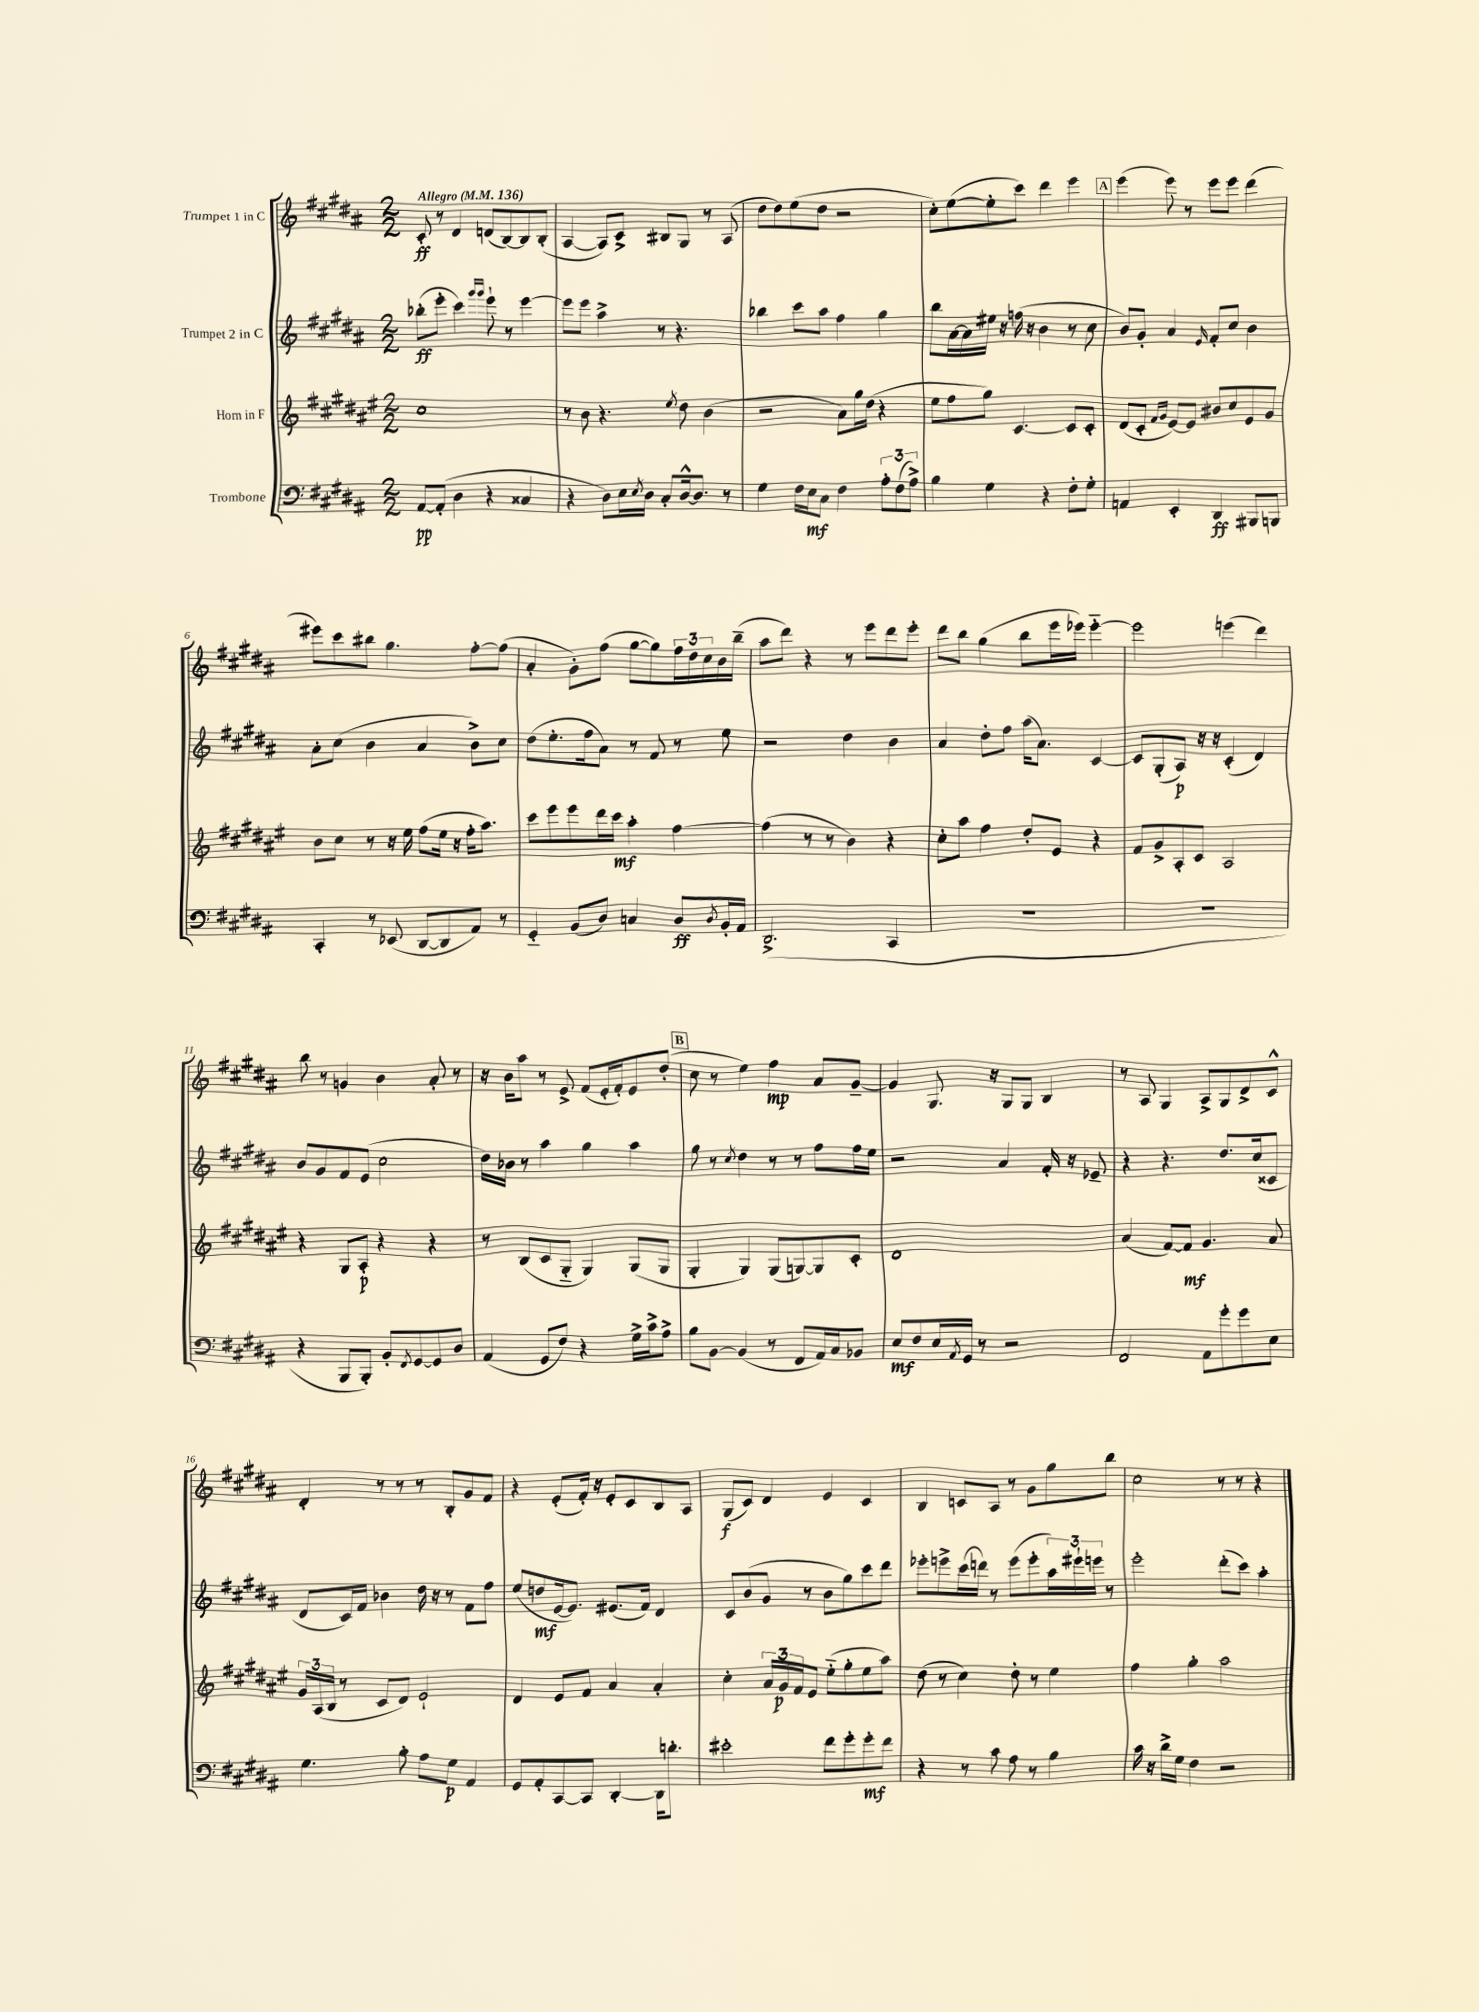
<<
\new StaffGroup <<
\new Staff = "s0" \with { instrumentName = "Trumpet 1 in C" } {
    \clef treble \key b \major \numericTimeSignature \time 2/2 \tempo "Allegro" 4 = 136
    cis'8-.\ff r8 dis'4 d'8( b8~) b8 b8-.( |
    ais4~ ais8) cis'8-> bis8 gis8 r8 ais8( |
    dis''8 dis''8) e''8( dis''8 r2 |
    cis''8-.) e''8~( e''8-. cis'''8) dis'''4 e'''4 |
    \mark \markup { \box "A" } e'''4( e'''8) r8 e'''8 e'''8 dis'''4( |
    eis'''8) cis'''8 bis''8 gis''4. fis''8~-. fis''8( |
    ais'4-. gis'8-.) fis''8( gis''8~ gis''8) \tuplet 3/2 { fis''16 dis''16 cis''16 } b'16 b''16--( |
    ais''8 dis'''8) r4 r8 e'''8 dis'''8 e'''8-. |
    dis'''8 b''8 gis''4( b''8 e'''16 ees'''16) ees'''4~-_ |
    ees'''2 e'''4( dis'''4) |
    b''8 r8 g'4 b'4 ais'8-. r8 |
    r16 b'16 ais''8 r8 e'8-> fis'8( e'16-. fis'16-.) e'8 dis''8-.( |
    \mark \markup { \box "B" } cis''8 r8 e''4) fis''4\mp ais'8 gis'8~-- |
    gis'4 gis8. r16 gis8 gis8 b4 |
    r8 ais8 gis4 ais8-> gis8 dis'8-> cis'8-^ |
    dis'4-. r8 r8 r8 b8-. gis'8 fis'8 |
    r4 e'8-.( fis'16-.) r16 e'8-. cis'8 b8 ais8 |
    gis8\f( cis'8) dis'4 e'4 cis'4 |
    b4 c'8 ais8 r8 gis'8 gis''8 b''8 |
    cis''2 r8 r8 r4 \bar "|." |
}
\new Staff = "s1" \with { instrumentName = "Trumpet 2 in C" } {
    \clef treble \key b \major \numericTimeSignature \time 2/2
    bes''8-.\ff( e'''8-. cis'''4) \grace { gis'''16 gis'''16 } e'''8-! r8 e'''4~ |
    e'''8 e'''8 ais''4-> r8 r4. |
    bes''4 cis'''8 ais''8 fis''4 gis''4 |
    b''8 ais'16~ ais'16 eis''16 r16 f''16( r16 b'4 r8 cis''8 |
    \mark \markup { \box "A" } b'8) gis'8-. ais'4 \grace { e'16 } fis'8-. cis''8 b'4 |
    ais'8-. cis''8( b'4 ais'4 b'8->) cis''8 |
    dis''8( e''8.-. fis''16 ais'8) r8 fis'8 r8 e''8 |
    r2 dis''4 b'4 |
    ais'4 dis''8-. fis''8 ais''16( ais'8.) cis'4~ |
    cis'8 gis8-.( ais8\p) r16 r16 cis'4-.( dis'4) |
    b'8 gis'8 fis'8 e'8( cis''2 |
    dis''16) bes'16 r8 ais''4 gis''4 ais''4 |
    \mark \markup { \box "B" } gis''8 r8 \acciaccatura { cis''8 } dis''4 r8 r8 fis''8 fis''16 e''16 |
    r2 ais'4 fis'16-. r16 ees'8-- |
    r4 r4. dis''8. cis''16( cisis'8 |
    dis'8 cis'16) fis'16 bes'4 dis''16 r16 r8 fis'8 fis''8 |
    e''8( d''8\mf e'16~ e'8.) eis'8.( fis'16) dis'4 |
    cis'8 b'8( gis'8 r8 b'8 gis''8) cis'''8 dis'''8 |
    ees'''8-. e'''8-> cis'''16( d'''16) r8 e'''8( e'''8-. \tuplet 3/2 { ais''16) eis'''16-! e'''16 } r8 |
    e'''2-. dis'''8-.( cis'''8) ais''4-. \bar "|." |
}
\new Staff = "s2" \with { instrumentName = "Horn in F" } {
    \clef treble \key fis \major \numericTimeSignature \time 2/2
    cis''1 |
    r8 b'8 r4. \acciaccatura { eis''8 } dis''8 b'4( |
    r2 ais'8) gis''16 dis''16( r4 |
    eis''8 fis''8 gis''8) cis'4.~ cis'8 cis'8-. |
    \mark \markup { \box "A" } dis'8( cis'8-. \grace { fis'16 gis'16 } eis'8~) eis'8 bis'8 cis''8 eis'8 gis'8 |
    b'8 cis''8 r8 r16 eis''16 fis''8( eis''16 r16 fis''16-. ais''8.) |
    cis'''8 eis'''8 eis'''8 dis'''16 cis'''16\mf ais''4-. fis''4~ |
    fis''4( r8 r8 b'4) r4 |
    cis''8-. ais''8 fis''4 dis''8-. eis'8 r4 |
    fis'8 gis'8-> ais8-. cis'8 ais2 |
    r4 gis8 ais8-.\p r4 r4 |
    r8 b8( cis'8 gis8-_ gis4) gis8( gis8 |
    \mark \markup { \box "B" } gis4-. gis4) gis8( g8~) g8 cis'8-. |
    dis'1 |
    ais'4( fis'8~) fis'8\mf gis'4. ais'8 |
    \tuplet 3/2 { gis'16 ais16( b16 } r8 cis'8 dis'8) eis'2-! |
    dis'4 eis'8 fis'8 ais'4 ais'4-. |
    cis''4-. \tuplet 3/2 { ais'16 gis'16\p fis'16 } eis'8 eis''8-_( gis''8-. eis''8 ais''8) |
    dis''8( r8 cis''4) dis''8-. r8 eis''4 |
    fis''4 gis''4-. ais''2 \bar "|." |
}
\new Staff = "s3" \with { instrumentName = "Trombone" } {
    \clef bass \key b \major \numericTimeSignature \time 2/2
    ais,8~\pp ais,8-.( dis4 r4 cisis4 |
    r4 dis8) e16 \acciaccatura { e8 } dis16 cis8-. dis16~-^ dis8. r8 |
    gis4 fis16 e16\mf cis8 fis4 \tuplet 3/2 { ais8-. fis8( ais8->) } |
    b4 gis4 r4 fis8-. gis8-. |
    \mark \markup { \box "A" } a,4 e,4-. dis,4\ff bis,,8 b,,8 |
    cis,4-. r8 ees,8( dis,8~ dis,8 ais,8) r8 |
    gis,4-_ b,8( dis8) c4 dis8\ff \acciaccatura { dis8 } b,16-. ais,16 |
    dis,2.->( cis,4 |
    R1 |
    r1 |
    r4 b,,8 b,,8-.) b,8-. \acciaccatura { fis,8 } gis,8~ gis,8 dis8 |
    ais,4( gis,8 fis8) r4 gis16-> cis'16-> ais8-> |
    \mark \markup { \box "B" } b8 b,8~ b,4( r8 fis,8 ais,16) cis16 bes,8 |
    e8\mf fis8 e16 \acciaccatura { ais,8 } gis,16 r8 r2 |
    fis,2 ais,8 gis'8-. gis'8 e8 |
    gis4. b8-. ais8 gis8\p ais,4 |
    gis,8 ais,8-. cis,8~ cis,8 dis,4~-. dis,16 d'8.-. |
    eis'2-. fis'8 gis'8-. gis'8-.\mf fis'8 |
    r4 r8 cis'8 ais8 r8 b4 |
    cis'16 r16 dis'16-> gis16 fis4 r2 \bar "|." |
}
>>
>>
